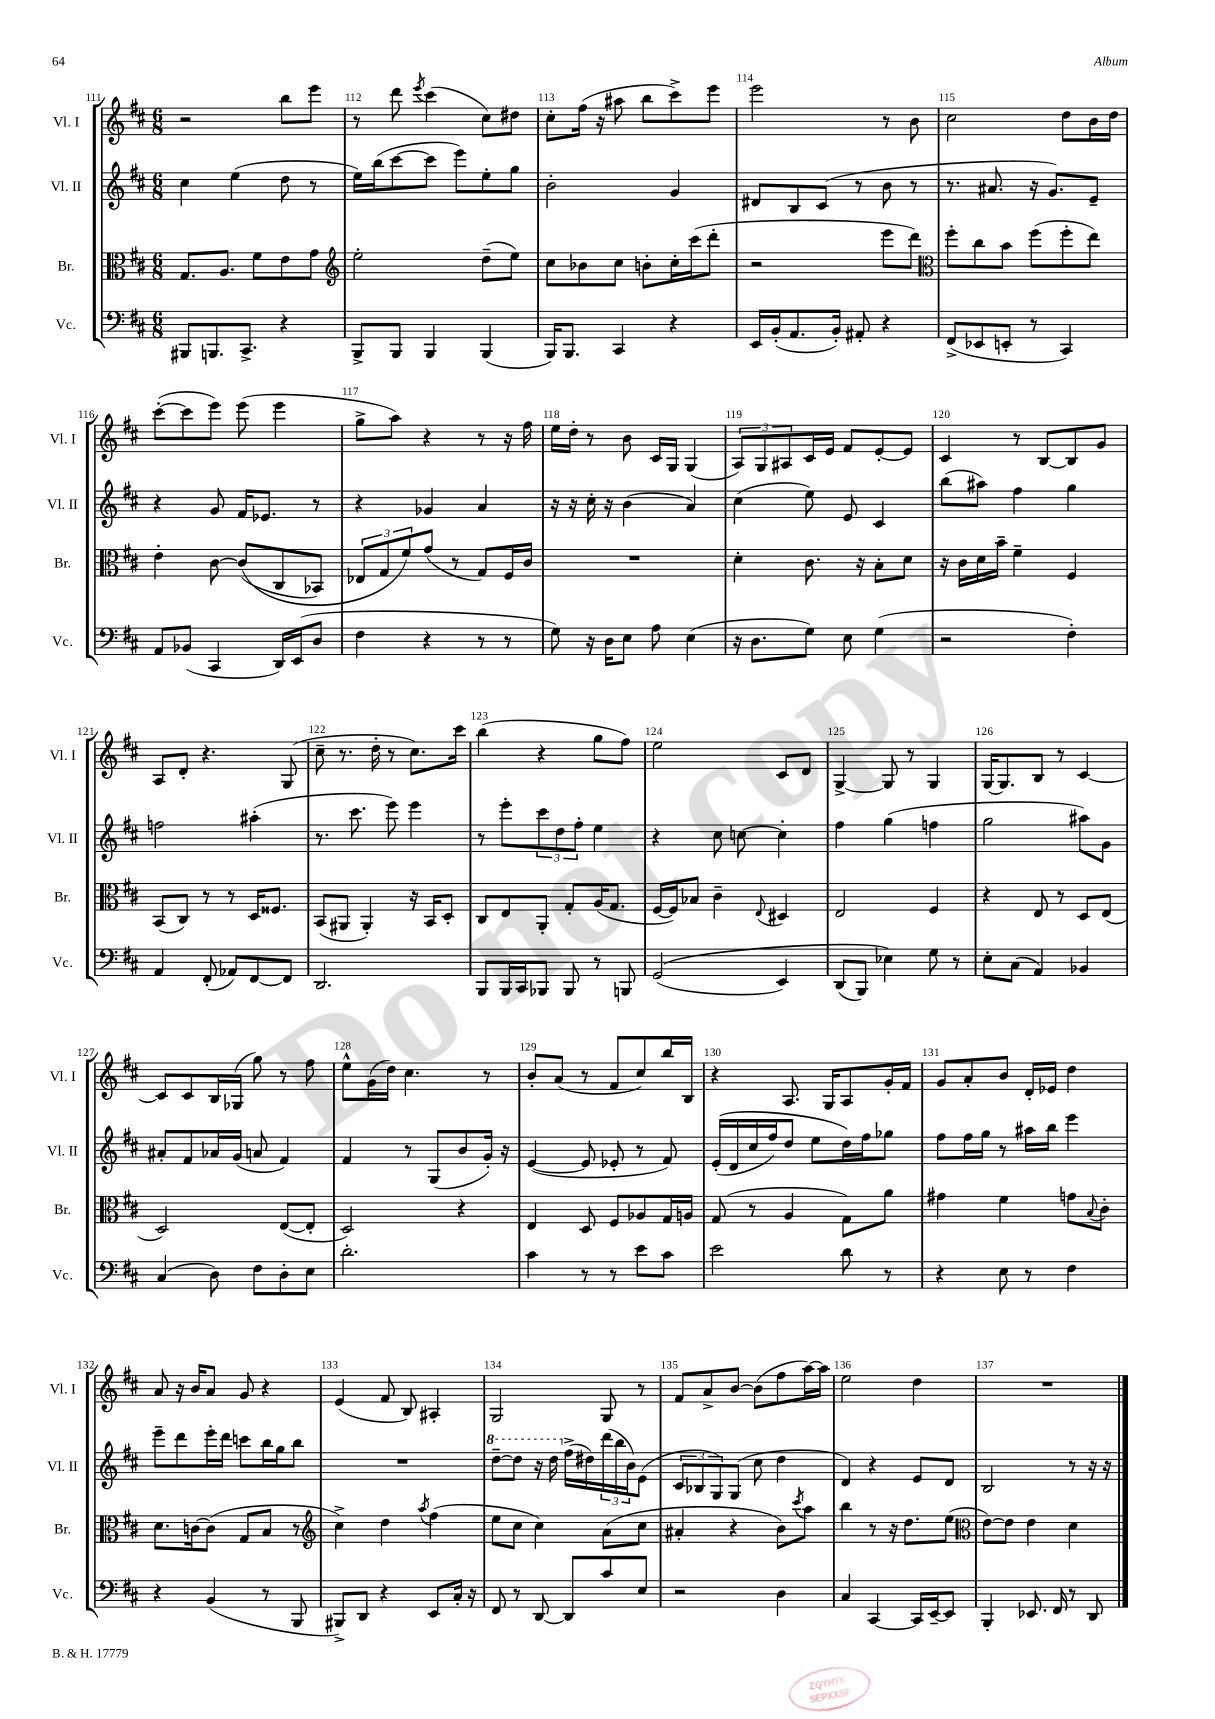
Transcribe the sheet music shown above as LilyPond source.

<<
\new StaffGroup <<
\new Staff = "s0" \with { instrumentName = "Vl. I" shortInstrumentName = "Vl. I" } {
    \clef treble \key d \major \numericTimeSignature \time 6/8
    r2 b''8 e'''8 |
    r8 d'''8 \acciaccatura { e'''8 } cis'''4( cis''8) dis''8 |
    cis''8-. fis''16( r16 ais''8 b''8 cis'''8->) e'''8 |
    e'''2 r8 b'8 |
    cis''2 d''8 b'16 d''16 |
    cis'''8~-.( cis'''8 e'''8) e'''8( e'''4 |
    g''8-> a''8) r4 r8 r16 fis''16 |
    e''16 d''16-. r8 b'8 cis'16 g16 g4( |
    \tuplet 3/2 { a8) g8 ais8 } cis'16 e'16 fis'8 e'8~-. e'8 |
    cis'4 r8 b8~ b8 g'8 |
    a8 d'8-. r4. g8( |
    cis''8-- r8. d''16-. r8 cis''8.) cis'''16 |
    b''4( r4 g''8 fis''8) |
    e''2 cis'8 d'8 |
    g4~-> g8 r8 g4 |
    g16~ g8. b8 r8 cis'4~ |
    cis'8 cis'8 b16 ges16( g''8) r8 fis''8 |
    e''8-^ g'16( d''16) cis''4. r8 |
    b'8-. a'8( r8 fis'8 cis''8) b''16 b16 |
    r4 a8. g16 a8 g'16-. fis'16 |
    g'8 a'8-. b'8 d'16-. ees'16 d''4 |
    a'8 r16 b'16 a'8 g'8 r4 |
    e'4( fis'8 b8) ais4-. |
    g2 g8 r8 |
    fis'8 a'8-> b'8~ b'8( fis''8 a''16~) a''16 |
    e''2 d''4 |
    R2. \bar "|." |
}
\new Staff = "s1" \with { instrumentName = "Vl. II" shortInstrumentName = "Vl. II" } {
    \clef treble \key d \major \numericTimeSignature \time 6/8
    cis''4 e''4( d''8 r8 |
    e''16) b''16( cis'''8~ cis'''8 e'''8) e''8-. g''8 |
    b'2-. g'4 |
    dis'8 b8 cis'8( r8 b'8 r8 |
    r8. ais'8. r16 g'8.) e'8-- |
    r4 g'8 fis'16 ees'8. r8 |
    r4 ges'4 a'4 |
    r16 r16 cis''16-. r16 b'4( a'4) |
    cis''4( e''8) e'8 cis'4 |
    b''8( ais''8) fis''4 g''4 |
    f''2 ais''4-.( |
    r8. cis'''8. e'''8) e'''4 |
    r8 e'''8-. \tuplet 3/2 { cis'''8 d''8 fis''8-. } e''4 |
    r4 cis''8 c''8~ c''4-. |
    fis''4 g''4( f''4 |
    g''2 ais''8) g'8 |
    ais'8-. fis'8 aes'16 g'16( a'8 fis'4) |
    fis'4 r8 g8( b'8 g'16-.) r16 |
    e'4~( e'8 ees'8-. r8 fis'8) |
    e'16-.(\( d'16 cis''16 fis''16) d''8 e''8 d''16\) fis''16 ges''8 |
    fis''8 fis''16 g''16 r8 ais''16 b''16 e'''4 |
    e'''8-- d'''8 e'''16-. d'''16 c'''8 b''16 g''16 b''8 |
    R2. |
    \ottava #1 d'''8~-- d'''8 r16 d'''16 \ottava #0 fis''16->( dis''16) \tuplet 3/2 { d'''16( b''16 b'16) } e'8( |
    \tuplet 3/2 { cis'8 bes8 g8) } g8( cis''8 d''4 |
    d'4) r4 e'8 d'8 |
    b2 r8 r16 r16 \bar "|." |
}
\new Staff = "s2" \with { instrumentName = "Br." shortInstrumentName = "Br." } {
    \clef alto \key d \major \numericTimeSignature \time 6/8
    g8. a8. fis'8 e'8 g'8 |
    \clef treble e''2-. d''8--( e''8) |
    cis''8 bes'8 cis''8 b'8-. cis''16-. cis'''16( d'''8-. |
    r2 e'''8 d'''8) |
    \clef alto fis''8-. cis''8 b'8 fis''8( fis''8-. e''8) |
    e'4-. cis'8~ cis'8(\( cis8 bes,8) |
    \tuplet 3/2 { ees8 g8 fis'8\) } g'8( r8 g8) fis16 cis'16 |
    R2. |
    d'4-. cis'8. r16 b8-. d'8 |
    r16 cis'16 d'16 b'16-- fis'4-- fis4 |
    b,8( cis8) r8 r8 d16 fisis8. |
    b,8( ais,8 ais,4-.) r16 b,16 d8-. |
    cis8 e8 a,8-. g8-. a16( g8. |
    fis16~ fis16) bes8 cis'4-- \appoggiatura { e8 } dis4 |
    e2 fis4 |
    r4 e8 r8 d8 e8( |
    d2) e8~( e8-. |
    d2) r4 |
    e4 d8 fis8 aes8 g16 a16 |
    g8( r8 a4 g8) a'8 |
    gis'4 fis'4 g'8 \appoggiatura { b8 } cis'8-. |
    d'8. c'16~ c'8( g8 b8 r8 |
    \clef treble cis''4->) d''4 \acciaccatura { a''8 } fis''4( |
    e''8 cis''8 cis''4) a'8( cis''8 |
    ais'4-. r4 b'8) \acciaccatura { cis'''8 } a''8 |
    b''4 r8 r16 d''8. e''8( |
    \clef alto e'8~) e'8 e'4 d'4 \bar "|." |
}
\new Staff = "s3" \with { instrumentName = "Vc." shortInstrumentName = "Vc." } {
    \clef bass \key d \major \numericTimeSignature \time 6/8
    bis,,8 b,,8. cis,8.-> r4 |
    b,,8-> b,,8 b,,4 b,,4( |
    b,,16) b,,8. cis,4 r4 |
    e,16 b,16-.( a,8. b,16-.) ais,8-. r4 |
    fis,8->( ees,8 e,8-. r8 cis,4) |
    a,8 bes,8( cis,4 d,16) e,16( d8 |
    fis4 r4 r8 r8 |
    g8) r16 d16 e8 a8 e4( |
    r16 d8. g8) e8 g4( |
    r2 fis4-.) |
    a,4 fis,8-.( aes,8) fis,8~ fis,8 |
    d,2. |
    b,,8 b,,16 cis,16 bes,,8 bes,,8 r8 b,,8 |
    g,2(\( e,4) |
    d,8( b,,8) ees4\) g8 r8 |
    e8-. cis8( a,4) bes,4 |
    cis4( d8) fis8 d8-. e8 |
    d'2.-. |
    cis'4 r8 r8 e'8 cis'8 |
    e'2 d'8 r8 |
    r4 e8 r8 fis4 |
    r4 b,4( r8 b,,8 |
    bis,,8->) d,8 r4 e,8 cis16-. r16 |
    fis,8 r8 d,8~ d,8 cis'8 e8 |
    r2 d4 |
    cis4 cis,4~ cis,16 e,16~-- e,8 |
    b,,4-. ees,8. fis,16 r8 d,8 \bar "|." |
}
>>
>>
\layout { \context { \Score currentBarNumber = #111 \override BarNumber.break-visibility = ##(#f #t #t) barNumberVisibility = #all-bar-numbers-visible } }
